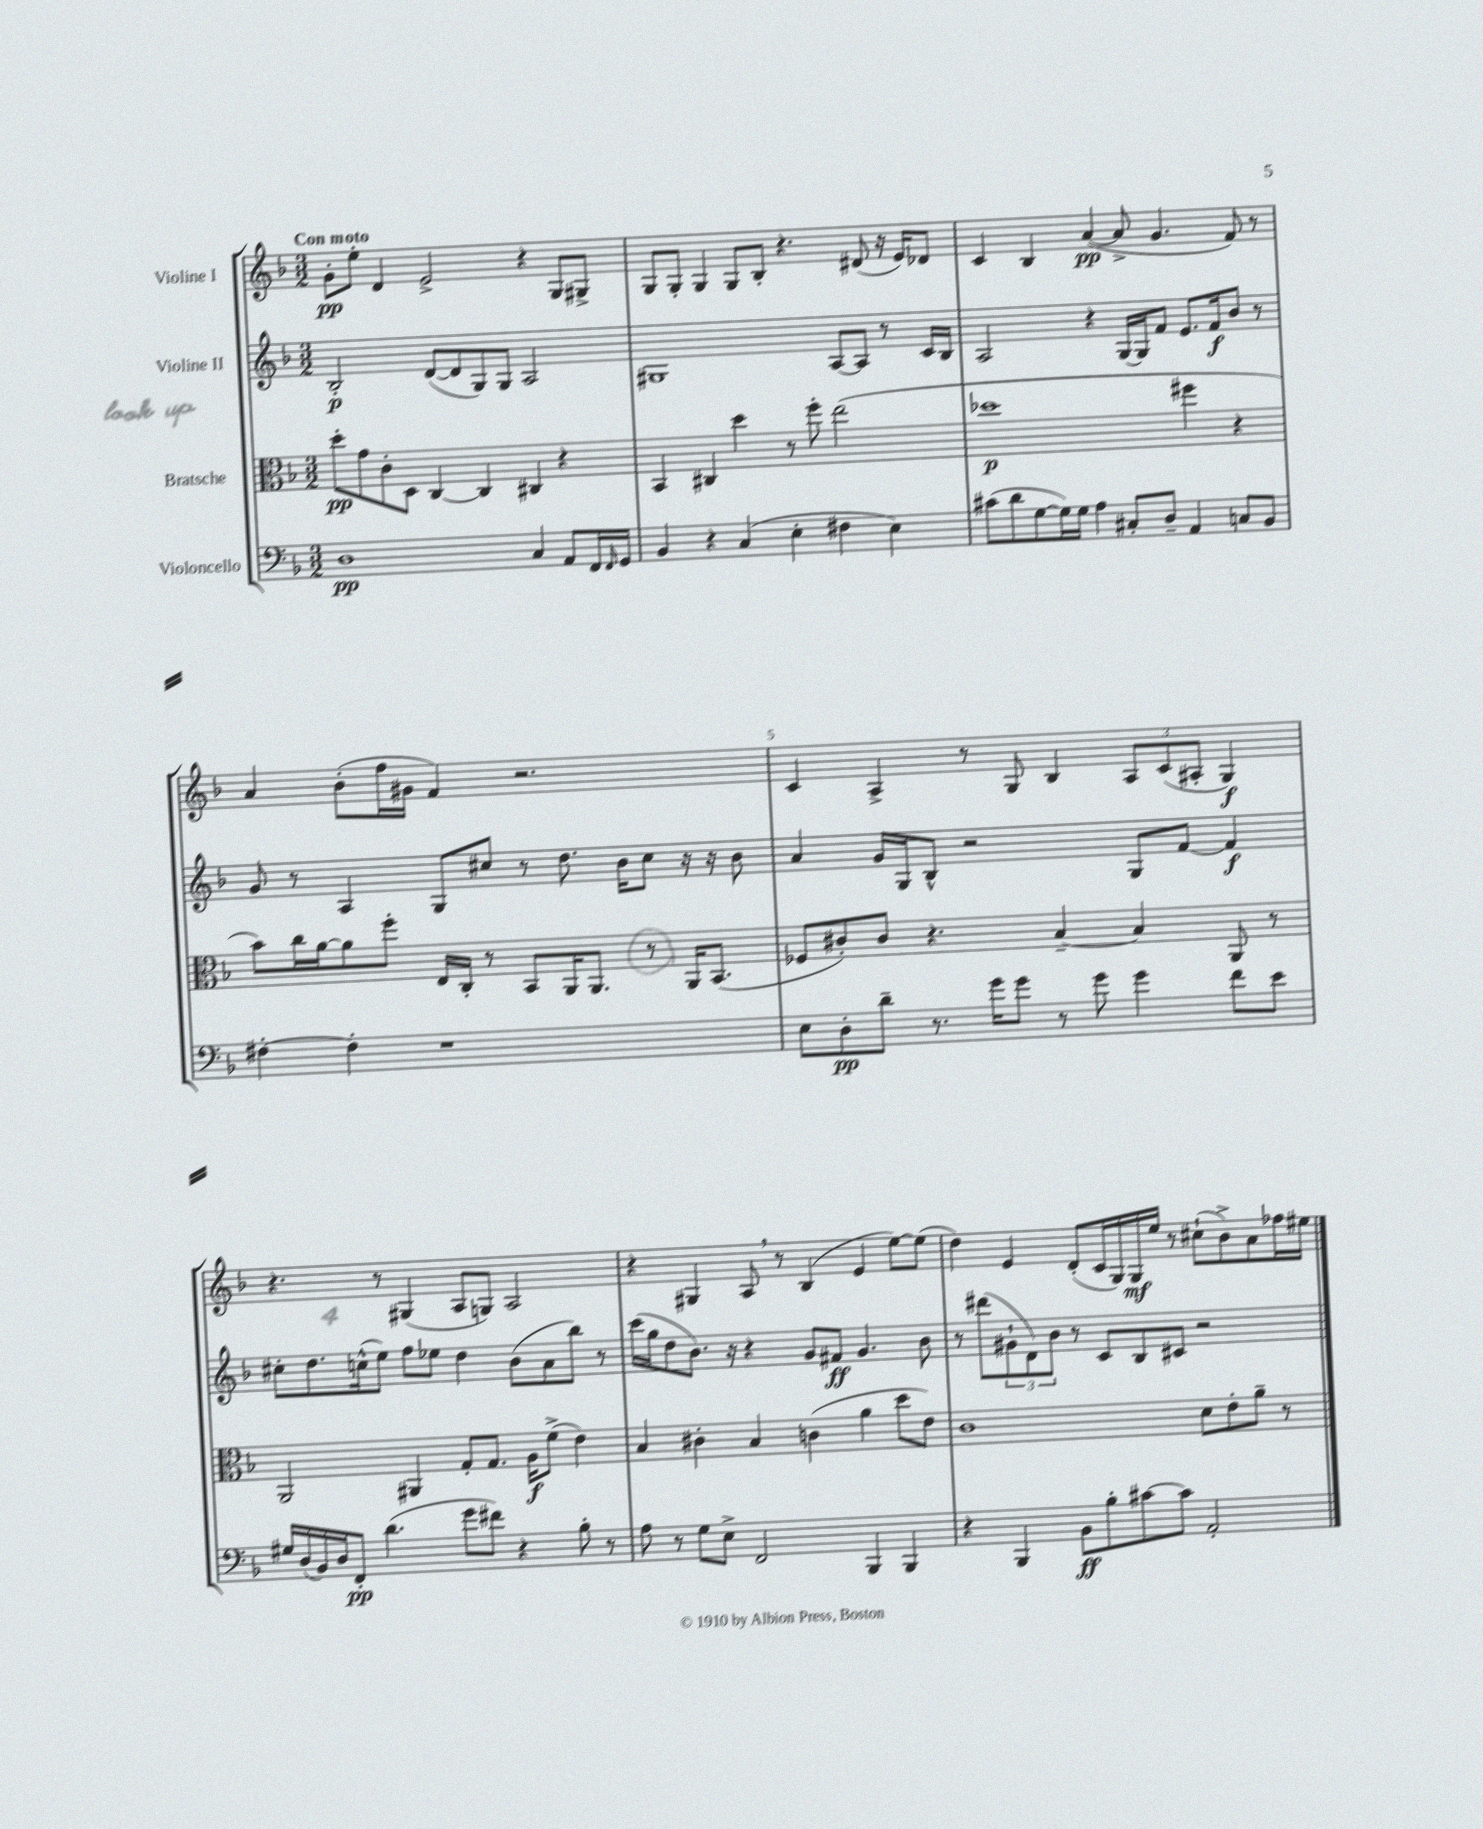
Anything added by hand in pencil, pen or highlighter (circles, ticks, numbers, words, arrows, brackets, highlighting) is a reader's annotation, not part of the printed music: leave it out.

**kern	**dynam	**kern	**dynam	**kern	**dynam	**kern	**dynam
*part4	*part4	*part3	*part3	*part2	*part2	*part1	*part1
*staff4	*staff4	*staff3	*staff3	*staff2	*staff2	*staff1	*staff1
*I"Violoncello	*	*I"Bratsche	*	*I"Violine II	*	*I"Violine I	*
*clefF4	*	*clefC3	*	*clefG2	*	*clefG2	*
*k[b-]	*	*k[b-]	*	*k[b-]	*	*k[b-]	*
*M3/2	*	*M3/2	*	*M3/2	*	*M3/2	*
=1	=1	=1	=1	=1	=1	=1	=1
!	!	!	!	!	!	!LO:TX:a:B:t=Con moto	!
1D	pp	8dd'\L	pp	2B-'/	p	8g'\L	pp
.	.	8g\	.	.	.	8ee'\J	.
.	.	8c'\	.	.	.	4d/	.
.	.	8D\J	.	.	.	.	.
.	.	[4C/	.	([8d/L	.	2e^/	.
.	.	.	.	8d/]	.	.	.
.	.	4C/]	.	8G/)	.	.	.
.	.	.	.	8G/J	.	.	.
4C/	.	4C#X/	.	2A/	.	4r	.
8AA/L	.	4r	.	.	.	8G/L	.
16FF/L	.	.	.	.	.	8G#X^/J	.
16qqFF/	.	.	.	.	.	.	.
16GG/JJ	.	.	.	.	.	.	.
=2	=2	=2	=2	=2	=2	=2	=2
4BB-/	.	4BB-/	.	1G#X	.	8G/L	.
.	.	.	.	.	.	8G'/J	.
4r	.	4C#X/	.	.	.	4G/	.
(4C/	.	4dd\	.	.	.	8G/L	.
.	.	.	.	.	.	8B-'/J	.
4E'\	.	8r	.	.	.	4.r	.
.	.	8ff'\	.	.	.	.	.
4F#X\	.	(2ee\	.	[8A/L	.	.	.
.	.	.	.	8A/J]	.	(8d#X/	.
4E\)	.	.	.	8r	.	16r	.
.	.	.	.	.	.	16e/KL)	.
.	.	.	.	16c/LL	.	8d-X/J	.
.	.	.	.	16B-/JJ	.	.	.
=3	=3	=3	=3	=3	=3	=3	=3
(8c#X\L	.	1dd-X	p	2A/	.	4c/	.
8d\	.	.	.	.	.	.	.
[8G\	.	.	.	.	.	4B-/	.
16G\L])	.	.	.	.	.	.	.
16G\JJ	.	.	.	.	.	.	.
4A\	.	.	.	4r	.	([4a/	pp
8C#X'/L	.	.	.	[16G/LL	.	8a^/]	.
.	.	.	.	16G/J]	.	.	.
8D~/J	.	.	.	8f/J	.	4.g/	.
4AA/	.	4ff#X\	.	8.e/L	.	.	.
.	.	.	.	16f/k	f	.	.
8Cn/L	.	4r	.	8b-/J	.	8f/)	.
8BB-/J	.	.	.	8r	.	8r	.
!!LO:LB:g=z
=4	=4	=4	=4	=4	=4	=4	=4
[4F#X'\	.	8b-\L)	.	8g/	.	4a/	.
.	.	16cc\L	.	8r	.	.	.
.	.	[16a\J	.	.	.	.	.
4F#'\]	.	8a\]	.	4A/	.	(8b-'\L	.
.	.	8ff'\J	.	.	.	16ff\L	.
.	.	.	.	.	.	16g#X\JJ	.
1r	.	16E/LL	.	8G/L	.	4f/)	.
.	.	16C'/JJ	.	.	.	.	.
.	.	8r	.	8cc#X/J	.	.	.
.	.	8BB-/L	.	8r	.	2.r	.
.	.	16AA/K	.	8.dd\	.	.	.
.	.	8.AA/J	.	.	.	.	.
.	.	.	.	16b-\KL	.	.	.
.	.	8r	.	8cc#\J	.	.	.
.	.	16AA/KL	.	16r	.	.	.
.	.	(8.BB-/J	.	16r	.	.	.
.	.	.	.	8b-\	.	.	.
=5	=5	=5	=5	=5	=5	=5	=5
8E\L	.	8F-X/L	.	4a/	.	4c/	.
8D'\	pp	8c#X'/)	.	.	.	.	.
8d~\J	.	8c#/J	.	16g/LL	.	4A^/	.
.	.	.	.	16G/J	.	.	.
8.r	.	4.r	.	8B-^^/J	.	.	.
.	.	.	.	2r	.	8r	.
16g\KL	.	.	.	.	.	.	.
8g\J	.	.	.	.	.	8G/	.
8r	.	[4B-~/	.	.	.	4B-/	.
8g\	.	.	.	.	.	.	.
4g\	.	4B-/]	.	8G/L	.	12A/L	.
.	.	.	.	.	.	(12c/	.
.	.	.	.	[8f/J	.	.	.
.	.	.	.	.	.	12A#X'/J	.
8f\L	.	8AA/	.	4f/]	f	4G/)	f
8e\J	.	8r	.	.	.	.	.
!!LO:LB:g=z
=6	=6	=6	=6	=6	=6	=6	=6
16G#X/LL	.	2AA/	.	8cc#X'\L	.	4.r	.
(16D/	.	.	.	.	.	.	.
16BB-/)	.	.	.	8.dd\	.	.	.
16D/J	.	.	.	.	.	.	.
8FF'/J	pp	.	.	.	.	.	.
.	.	.	.	(16ccn^^\k	.	.	.
(4.d\	.	.	.	8ee\J)	.	8r	.
.	.	4AA#X/	.	8ff\L	.	(4G#X/	.
.	.	.	.	8ee-X\J	.	.	.
8g\L	.	8G'/L	.	4dd\	.	8A/L	.
8f#X\J)	.	8.G/J	.	.	.	8Gn/J)	.
4r	.	.	.	(8b-\L	.	2A/	.
.	.	16A\KL	f	.	.	.	.
.	.	(8f^\J	.	8a\	.	.	.
8B-'\	.	4e\)	.	8bb-\J)	.	.	.
8r	.	.	.	8r	.	.	.
=7	=7	=7	=7	=7	=7	=7	=7
8A\	.	4B-/	.	(16ccc\LL	.	4r	.
.	.	.	.	16gg\J	.	.	.
8r	.	.	.	8dd\	.	.	.
8G\L	.	4c#X'\	.	8.b-\J)	.	4G#X/	.
8E^\J	.	.	.	.	.	.	.
.	.	.	.	16r	.	.	.
2FF/	.	4B-/	.	4r	.	8A,/	.
.	.	.	.	.	.	8r	.
.	.	(4cn\	.	8g/L	.	(4B-/	.
.	.	.	.	8f#X/J	ff	.	.
4BBB-/	.	4a\	.	4.g/	.	4e/	.
4BBB-/	.	8dd\L	.	.	.	[8ee\L)	.
.	.	8e\J)	.	8b-\	.	(8ee\J]	.
=8	=8	=8	=8	=8	=8	=8	=8
4r	.	1c	.	8r	.	4dd\)	.
.	.	.	.	(8ddd#X\L	.	.	.
4BBB-/	.	.	.	12g#X`\	.	4e/	.
.	.	.	.	12d\)	.	.	.
.	.	.	.	12b-\J	.	.	.
8BB-\L	ff	.	.	8r	.	(8d'/L	.
8B-'\	.	.	.	8c/L	.	16c/L	.
.	.	.	.	.	.	16G/)	.
[8c#X\	.	.	.	8B-/	.	16G/	mf
.	.	.	.	.	.	16ee/JJ	.
8c#\J]	.	.	.	8c#X/J	.	8r	.
2AA'/	.	8d\L	.	2r	.	(8cc#X`\L	.
.	.	8e'\	.	.	.	8b-^\)	.
.	.	8a~\J	.	.	.	8a\	.
.	.	8r	.	.	.	16ff-X\L	.
.	.	.	.	.	.	16ee#X\JJ	.
==	==	==	==	==	==	==	==
*-	*-	*-	*-	*-	*-	*-	*-
